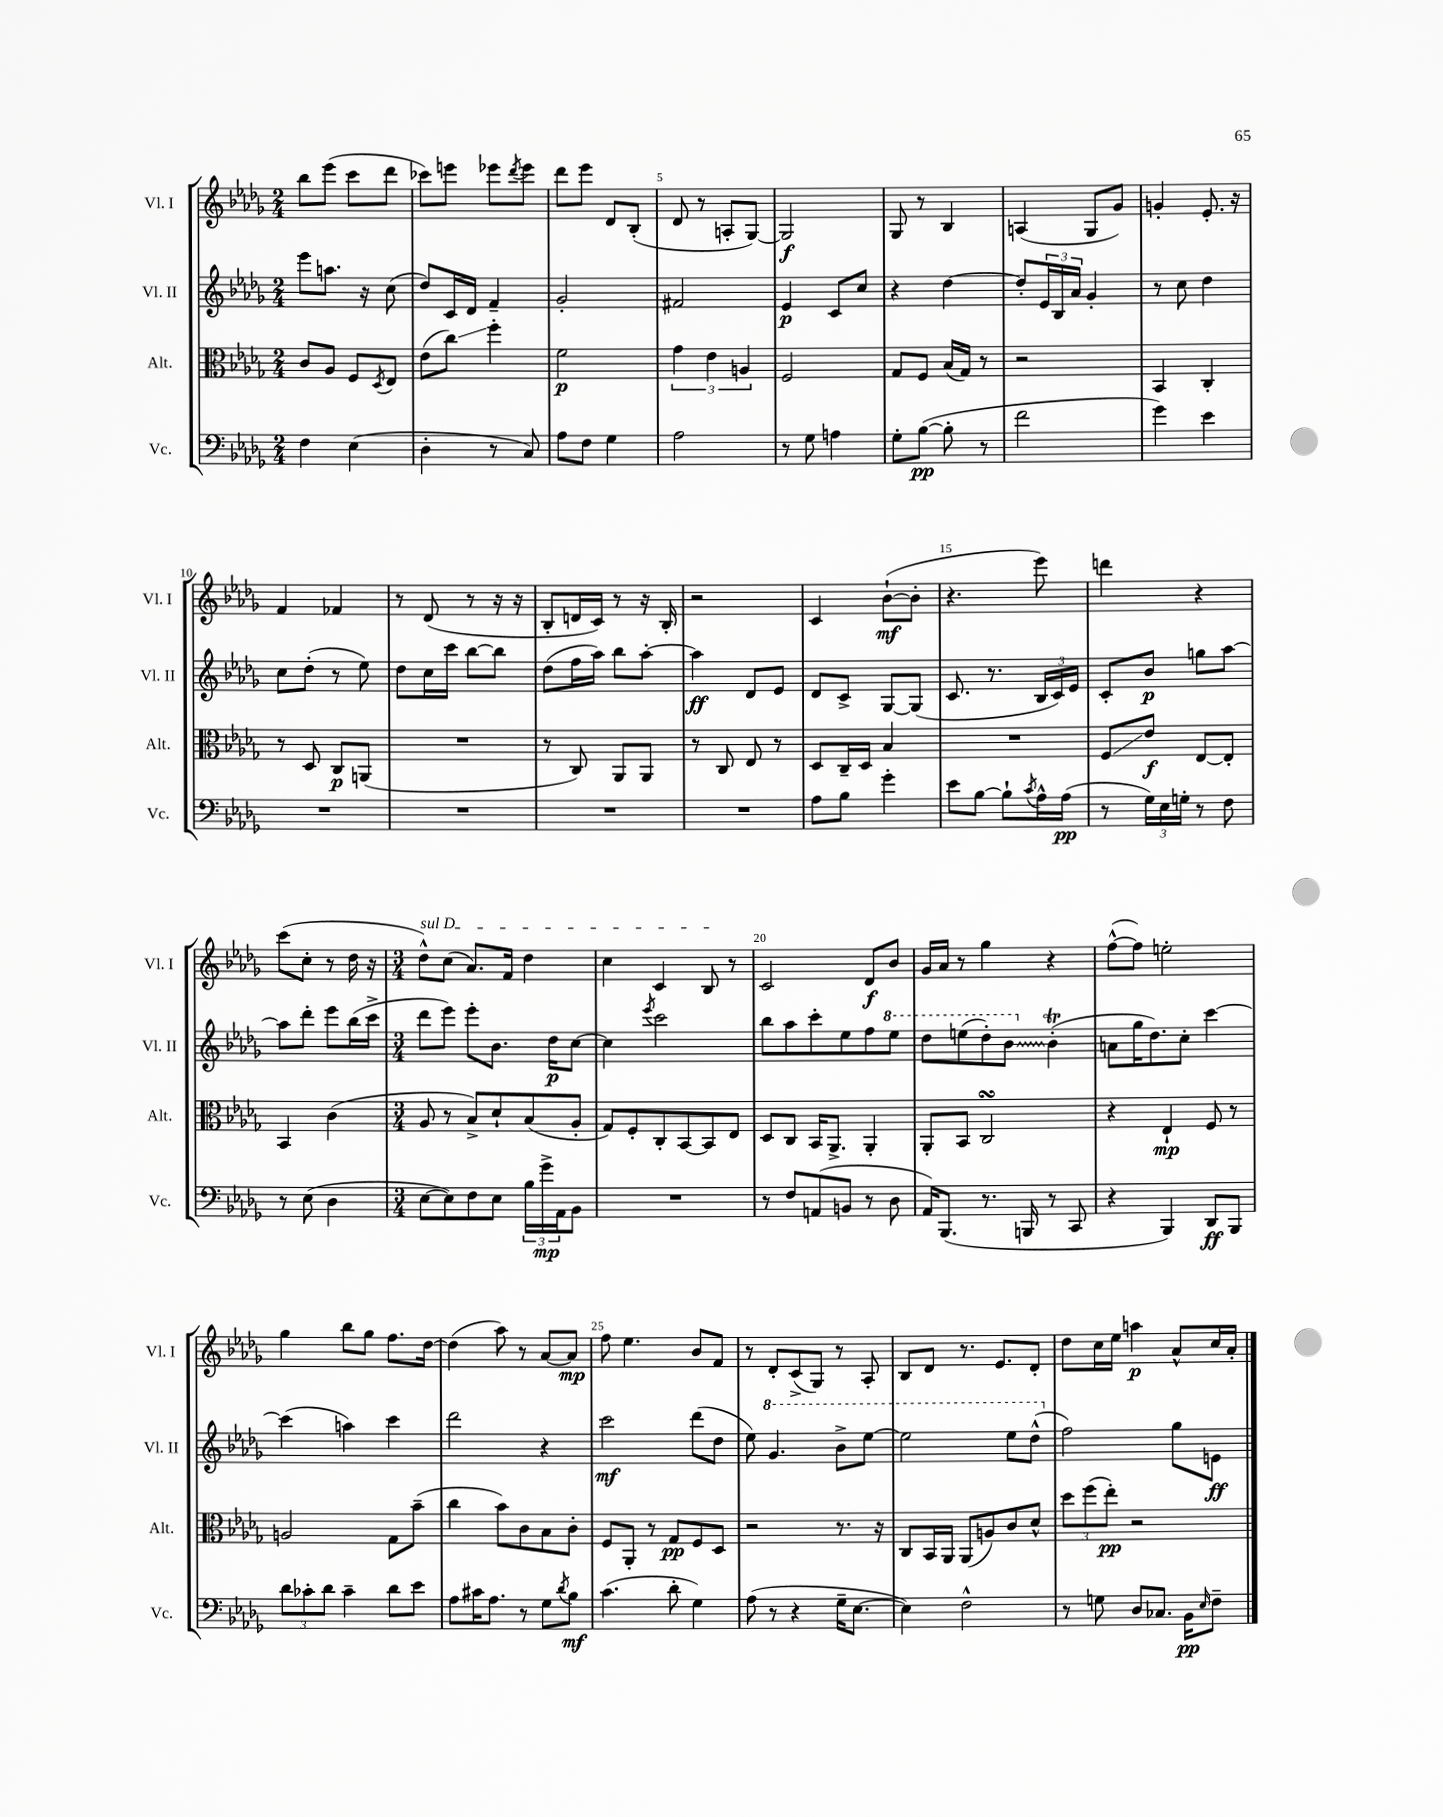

**kern	**kern	**kern	**kern
*staff4	*staff3	*staff2	*staff1
*clefF4	*clefC3	*clefG2	*clefG2
*k[b-e-a-d-g-]	*k[b-e-a-d-g-]	*k[b-e-a-d-g-]	*k[b-e-a-d-g-]
*M2/4	*M2/4	*M2/4	*M2/4
4F	8c	8eee-	8bb-
.	8A-	8.aa	(8eee-
(4E-	8F	.	8ccc
.	.	16r	.
.	8qD-	.	.
.	8E-	(8cc	8ddd-
=	=	=	=
4D-'	(8e-	8dd-)	8ccc-)
.	8cc)	16c	8eee
.	.	16d-	.
8r	4ff'	4f~	8eee-
.	.	.	8qddd-
8C)	.	.	8eee-
=	=	=	=
8A-	2f	2g-'	8ddd-
8F	.	.	8eee-
4G-	.	.	8d-
.	.	.	(8B-'
=	=	=	=
2A-	6g-	2f#	8d-
.	.	.	8r
.	6e-	.	.
.	.	.	8A'
.	6A	.	.
.	.	.	[8G-)
=	=	=	=
8r	2F	4e-	2G-]
8G-	.	.	.
4A	.	8c	.
.	.	8cc	.
=	=	=	=
8G-'	8G-	4r	8G-
([8B-	8F	.	8r
8B-']	(16B-	[4dd-	4B-
.	16G-)	.	.
8r	8r	.	.
=	=	=	=
2f	2r	8dd-']	(4A
.	.	24e-	.
.	.	24B-	.
.	.	24a-	.
.	.	4g-'	8G-
.	.	.	8g-)
=	=	=	=
4g-)	4BB-	8r	4g'
.	.	8cc	.
4e-	4C'	4dd-	8.e-'
.	.	.	16r
=	=	=	=
2r	8r	8cc	4f
.	8D-	(8dd-'	.
.	8C	8r	4f-
.	(8AA	8ee-)	.
=	=	=	=
2r	2r	8dd-	8r
.	.	16cc	(8d-
.	.	16ccc	.
.	.	[8bb-	8r
.	.	8bb-]	16r
.	.	.	16r
=	=	=	=
2r	8r	(8dd-	8B-'
.	8C)	16ff	16d
.	.	16aa-)	16c)
.	8AA-	8bb-	8r
.	8AA-	[8aa-'	16r
.	.	.	16B-'
=	=	=	=
2r	8r	4aa-]	2r
.	8C	.	.
.	8E-	8d-	.
.	8r	8e-	.
=	=	=	=
8A-	8D-	8d-	4c
8B-	16C~	8c^	.
.	16D-	.	.
4g-'	4B-	[8G-	([8b-`
.	.	(8G-]	8b-']
=	=	=	=
8e-	2r	8.c	4.r
[8B-	.	.	.
.	.	8.r	.
8B-`]	.	.	.
8qc	.	.	.
16A-^^	.	24B-	8eee-)
.	.	24c)	.
(16A-	.	.	.
.	.	24e-	.
=	=	=	=
8r	8F	8c'	4ddd
24G-)	8e-	8b-	.
24E-	.	.	.
24G'	.	.	.
8r	[8E-	8gg	4r
8F	8E-']	[8aa-	.
=	=	=	=
8r	4BB-	8aa-]	(8ccc
(8E-	.	8ddd-'	8cc'
4D-	(4c	8eee-	8r
.	.	(16bb-	16dd-
.	.	16ccc^	16r
=	=	=	=
*M3/4	*M3/4	*M3/4	*M3/4
[8E-	8A-	8ddd-	8dd-^^)
8E-])	8r	8eee-)	(8cc
8F	8B-^)	8eee-'	8.a-)
8E-	8d-`	8.b-	.
.	.	.	16f
24B-	(8B-	.	4dd-
24g-^	.	.	.
.	.	16dd-	.
24AA-	.	.	.
8BB-	8A-'	[8cc	.
=	=	=	=
2.r	8G-)	4cc]	4cc
.	8F'	.	.
.	.	8qeee-	.
.	8C'	2ccc	4c
.	[8BB-	.	.
.	8BB-]	.	8B-
.	8E-	.	8r
=	=	=	=
8r	8D-	8bb-	2c
8F	8C	8aa-	.
(8AA	16BB-	8ccc'	.
.	8.AA-^	.	.
8BB	.	8ee-	.
8r	4AA-'	8ff	8d-
8D-	.	8eee-	8b-
=	=	=	=
16AA-)	8AA-'	8ddd-	16g-
(8.BBB-	.	.	16a-
.	8BB-	(8eee	8r
8.r	2C	8ddd-')	4gg-
.	.	8bb-	.
16BBB	.	.	.
8r	.	(4b-'	4r
8CC	.	.	.
=	=	=	=
4r	4r	8a	([8ff^^
.	.	16gg-	8ff])
.	.	8.dd-)	.
4BBB-)	4E-`	.	2ee'
.	.	8cc'	.
8DD-	8F	[4ccc	.
8BBB-	8r	.	.
=	=	=	=
12d-	2A	(4ccc]	4gg-
12c-'	.	.	.
12d-	.	.	.
4c-~	.	4aa)	8bb-
.	.	.	8gg-
8d-	8G-	4ccc	8.ff
8e-	(8b-~	.	.
.	.	.	[16dd-
=	=	=	=
8A-	4cc	2ddd-	(4dd-]
16c#	.	.	.
8.A-	.	.	.
.	8b-)	.	8aa-)
8r	8c	.	8r
8G-	8B-	4r	[8a-
8qd-	.	.	.
8B-	8c'	.	8a-]
=	=	=	=
(4.c	8F	2ccc	8ff
.	8AA-'	.	4.ee-
.	8r	.	.
8d-'	8G-	.	.
4G-)	8F	(8ddd-	8b-
.	8D-	8dd-	8f
=	=	=	=
(8A-	2r	8ee-)	8r
8r	.	4.gg-	8d-'
4r	.	.	(8c^
.	.	.	8G-)
16G-~	8.r	8bb-^	8r
[8.E-	.	.	.
.	.	[8eee-	8A-'
.	16r	.	.
=	=	=	=
4E-])	8C	2eee-]	8B-
.	16BB-	.	8d-
.	16AA-	.	.
2F^^	(8AA-	.	8.r
.	8A)	.	.
.	.	.	8.e-
.	8c	8eee-	.
.	8d-^^	(8ddd-^^	8d-'
=	=	=	=
8r	12dd-	2ff)	8dd-
.	(12ff	.	.
8G	.	.	16cc
.	12ee-')	.	.
.	.	.	16ee-
8D-	2r	.	4aa
8.C-	.	.	.
.	.	8gg-	8a-^^
16BB-	.	.	.
16qqE-	.	.	.
8F~	.	8e	16cc
.	.	.	16a-'
==	==	==	==
*-	*-	*-	*-
